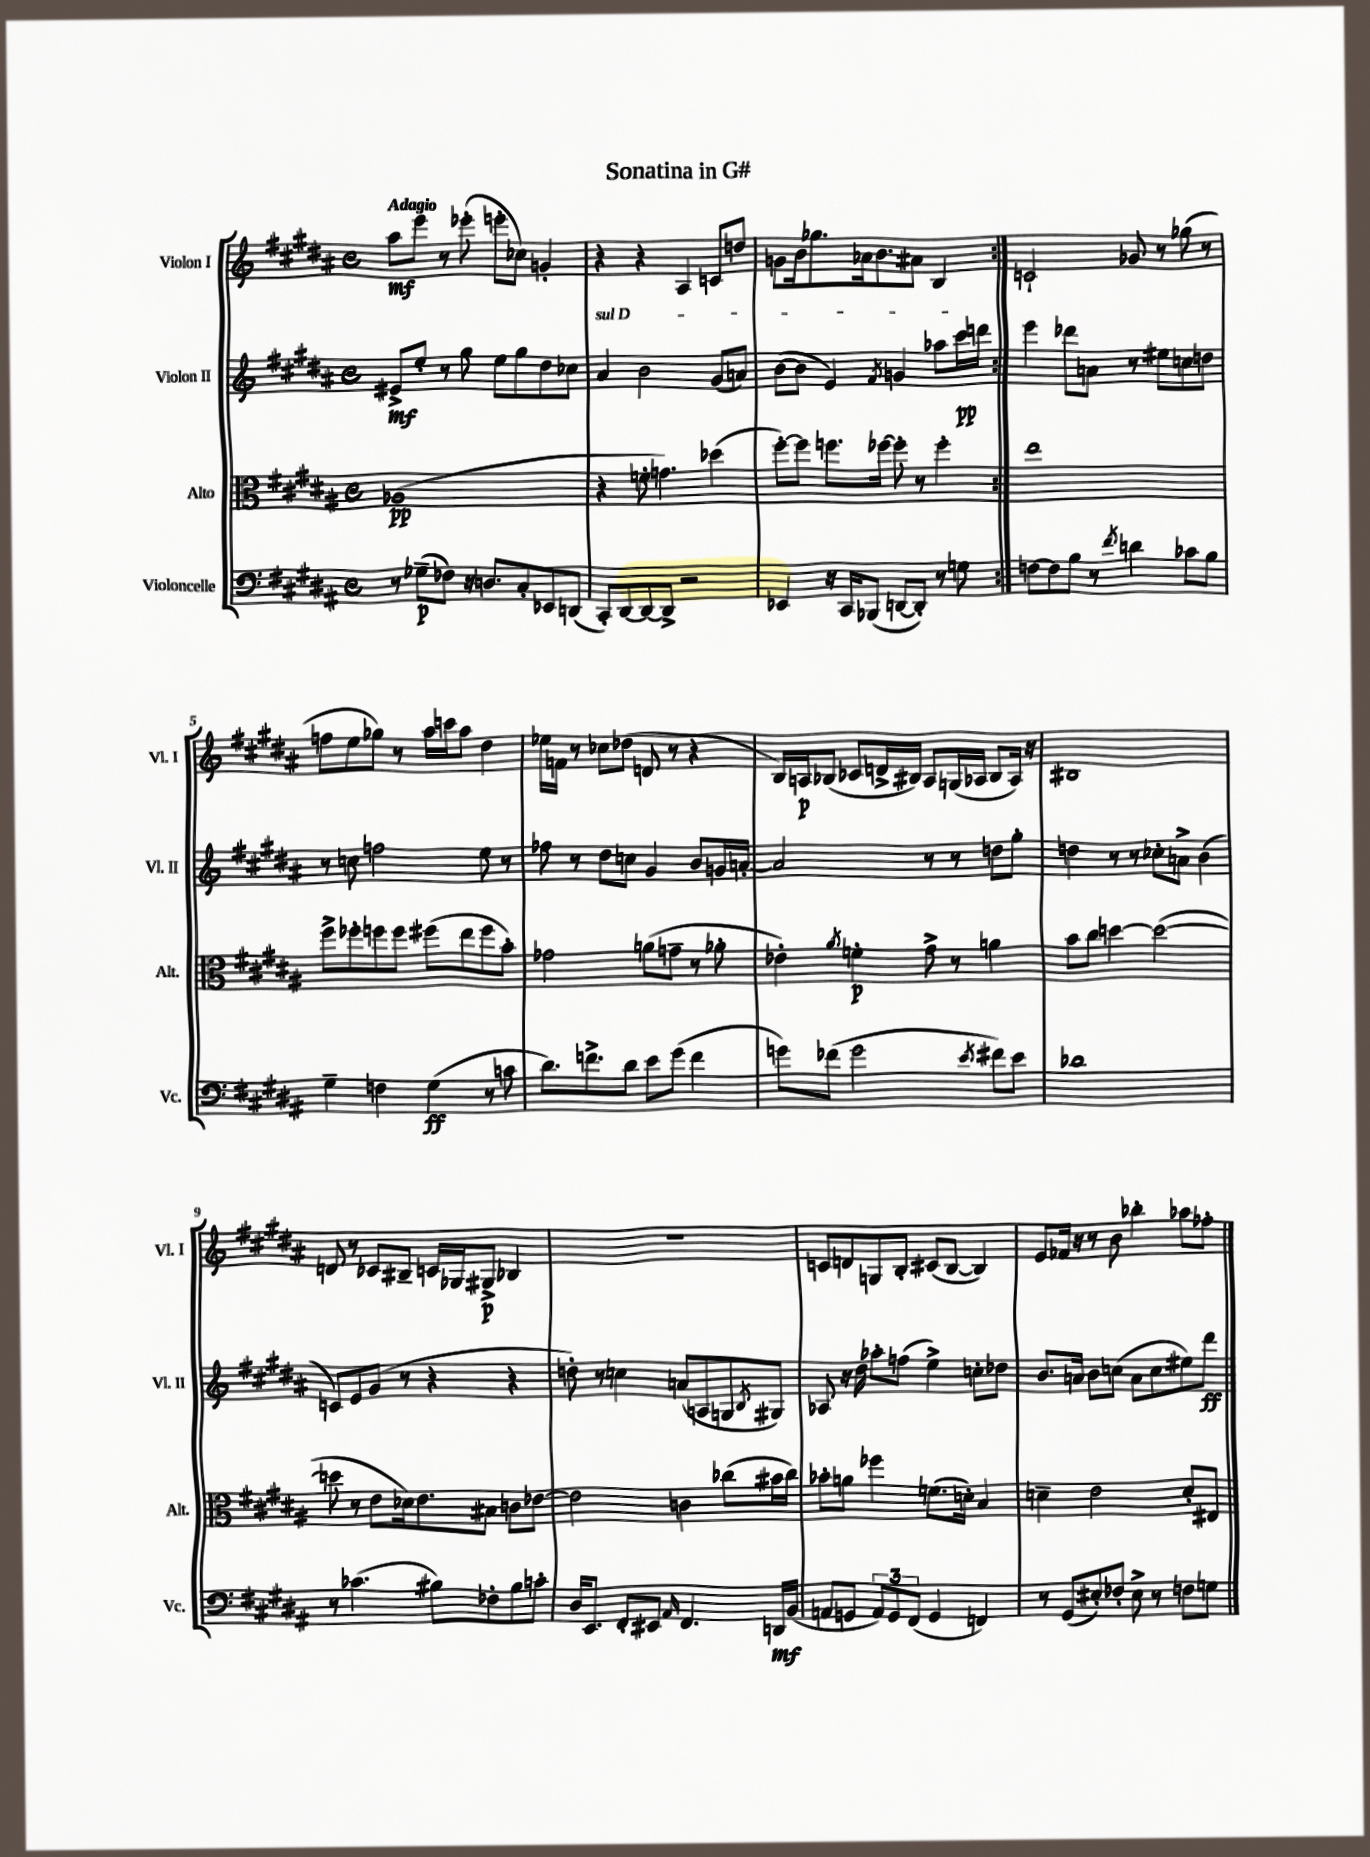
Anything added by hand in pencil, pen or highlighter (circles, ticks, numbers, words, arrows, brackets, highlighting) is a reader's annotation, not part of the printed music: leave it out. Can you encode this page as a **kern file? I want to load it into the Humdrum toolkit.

**kern	**dynam	**kern	**dynam	**kern	**dynam	**kern	**dynam
*part4	*part4	*part3	*part3	*part2	*part2	*part1	*part1
*staff4	*staff4	*staff3	*staff3	*staff2	*staff2	*staff1	*staff1
*I"Violoncelle	*	*I"Alto	*	*I"Violon II	*	*I"Violon I	*
*I'Vc.	*	*I'Alt.	*	*I'Vl. II	*	*I'Vl. I	*
*clefF4	*	*clefC3	*	*clefG2	*	*clefG2	*
*k[f#c#g#d#a#]	*	*k[f#c#g#d#a#]	*	*k[f#c#g#d#a#]	*	*k[f#c#g#d#a#]	*
*M4/4	*	*M4/4	*	*M4/4	*	*M4/4	*
*met(c)	*	*met(c)	*	*met(c)	*	*met(c)	*
=1	=1	=1	=1	=1	=1	=1	=1
!	!	!	!	!	!	!LO:TX:a:B:t=Adagio	!
8r	.	(1A-X	pp	8e#X^/L	mf	8aa#\L	mf
(8G-X~\L	p	.	.	8ee'/J	.	8eee\J	.
8F-X\J)	.	.	.	8r	.	8r	.
16r	.	.	.	8gg#\	.	(8eee-X'\	.
8.Dn/L	.	.	.	.	.	.	.
.	.	.	.	8ee\L	.	8eeen'\L	.
8C#'/	.	.	.	8gg#\	.	8cc-X\J)	.
8EE-X/	.	.	.	8dd#\	.	4gn'/	.
(8DDn/J	.	.	.	8cc-X\J	.	.	.
=2	=2	=2	=2	=2	=2	=2	=2
!	!	!	!	!LO:TX:a:i:t=sul D	!	!	!
8CC#'/L)	.	4r	.	4a#/	.	4r	.
[8DD#/	.	.	.	.	.	.	.
8DD#/_	.	8fn'\	.	2b\	.	4r	.
8DD#^/J]	.	4.gn\)	.	.	.	.	.
2r	.	.	.	.	.	4A#/	.
.	.	(4dd-X\	.	(8g#/L	.	8cn/L	.
.	.	.	.	8an/J)	.	8ddn/J	.
=3	=3	=3	=3	=3	=3	=3	=3
4EE-X/	.	[8ff#'\L)	.	([8b\L	.	8gn\L	.
.	.	8ff#\J]	.	8b\J]	.	16b\k	.
.	.	.	.	.	.	8.gg-X\	.
16r	.	8.ffn\L	.	4e/)	.	.	.
16CC#/KL	.	.	.	.	.	.	.
(8BBB-X/J	.	.	.	.	.	16a-X\k	.
.	.	[16ff-X\Jk	.	.	.	8.b\	.
.	.	.	.	8qf#/	.	.	.
[8DDn/L	.	8ff-'\]	.	4gn/	.	.	.
8DD'/J])	.	8r	.	.	.	8a#X\J	.
8r	.	4ff-'\	.	8aa-X\L	.	4B/	.
8Gn\	.	.	.	16ccc#\L	pp	.	.
.	.	.	.	16dddn\JJ	.	.	.
=4:|!	=4:|!	=4:|!	=4:|!	=4:|!	=4:|!	=4:|!	=4:|!
[8Fn\L	.	1ee	.	4eee\	.	2cn`/	.
8F\]	.	.	.	.	.	.	.
8B\J	.	.	.	8ddd-X\L	.	.	.
8r	.	.	.	8an\J	.	.	.
8qf#/	.	.	.	.	.	.	.
4dn\	.	.	.	8r	.	8g-X/	.
.	.	.	.	8ee#X\L	.	8r	.
8c-X\L	.	.	.	8ccn\	.	(8gg-X\	.
8B\J	.	.	.	8ddn\J	.	8r	.
!!LO:LB:g=z
=5	=5	=5	=5	=5	=5	=5	=5
4G#~\	.	8ff#^\L	.	8r	.	8ffn\L	.
.	.	8ff-X'\	.	8ccn\	.	8ee\	.
4Fn\	.	8ffn\	.	2ffn\	.	8gg-X\J)	.
.	.	8ff\J	.	.	.	8r	.
(4G#\	ff	(8ff#X\L	.	.	.	16aa#\LL	.
.	.	.	.	.	.	16cccn\J	.
.	.	8ee\	.	.	.	8aa#\J	.
8r	.	8ff#\	.	8ee\	.	4dd#\	.
8cn\	.	8b'\J)	.	8r	.	.	.
=6	=6	=6	=6	=6	=6	=6	=6
8.d#\L)	.	2g-X\	.	8ff-X\	.	16ee-X\LL	.
.	.	.	.	.	.	16fn\JJ	.
.	.	.	.	8r	.	8r	.
8.fn^\	.	.	.	.	.	.	.
.	.	.	.	8dd#\L	.	8cc-X\L	.
8d#\J	.	.	.	8ccn\J	.	(8dd-X\J	.
8e\L	.	(8an\L	.	4g#/	.	8dn/	.
(8g#\J	.	8gn~\J	.	.	.	8r	.
4f\	.	8r	.	8b/L	.	4r	.
.	.	8a-X'\	.	16gn/L	.	.	.
.	.	.	.	[16an'/JJ	.	.	.
=7	=7	=7	=7	=7	=7	=7	=7
8gn\L)	.	4e-X'\)	.	2a/]	.	16B/LL)	.
.	.	.	.	.	.	16An/J	p
(8f-X\J	.	.	.	.	.	(8B-X/J	.
.	.	8qa#/	.	.	.	.	.
2g\	.	4fn'\	p	.	.	8c-X/L	.
.	.	.	.	.	.	16dn^/L	.
.	.	.	.	.	.	16B#X/JJ)	.
.	.	8g#^\	.	8r	.	8A/L	.
.	.	8r	.	8r	.	(16Gn/L	.
.	.	.	.	.	.	16A-X/JJ	.
8qe/	.	.	.	.	.	.	.
8f#X\L)	.	4an\	.	8ddn\L	.	8B#/L	.
8e\J	.	.	.	8gg#'\J	.	16A-/Jk)	.
.	.	.	.	.	.	16r	.
=8	=8	=8	=8	=8	=8	=8	=8
1d-X	.	8b\L	.	4ddn\	.	1B#X	.
.	.	8cc#\J	.	.	.	.	.
.	.	[4ddn\	.	8r	.	.	.
.	.	.	.	8r	.	.	.
.	.	(2dd\_	.	8cc-X'\L	.	.	.
.	.	.	.	8an^\J	.	.	.
.	.	.	.	(4b\	.	.	.
!!LO:LB:g=z
=9	=9	=9	=9	=9	=9	=9	=9
8r	.	8ddn\]	.	8cn/L)	.	8dn/	.
(4.c-X\	.	8r	.	8e/	.	8r	.
.	.	8e\L	.	(8g#/J	.	8c-X/L	.
.	.	16d-X\k)	.	8r	.	8B#X~/J	.
.	.	8.e\	.	.	.	.	.
8B#X\L)	.	.	.	4r	.	16cn/LL	.
.	.	.	.	.	.	16G-X/J	.
8F-X'\	.	8B#X\J	.	.	.	8G#X^/J	p
8B#\	.	8cn\L	.	4r	.	4B-X/	.
8cn'\J	.	[8e-X\J	.	.	.	.	.
=10	=10	=10	=10	=10	=10	=10	=10
16D#/KL	.	2e-\]	.	8ddn'\)	.	1r	.
8.EE/J	.	.	.	.	.	.	.
.	.	.	.	8r	.	.	.
8FF#'/L	.	.	.	4ccn\	.	.	.
8EE#X/J	.	.	.	.	.	.	.
16qqAA#/	.	.	.	.	.	.	.
4.FF#/	.	4cn\	.	(8an/L	.	.	.
.	.	.	.	8An/	.	.	.
.	.	(8cc-X\L	.	8Gn/	.	.	.
.	.	.	.	8qB/	.	.	.
16DDn/LL	mf	16b#X\L	.	8G#X/J)	.	.	.
(16BB/JJ	.	16cc-\JJ)	.	.	.	.	.
=11	=11	=11	=11	=11	=11	=11	=11
8AAn/L	.	8b-X'\L	.	8A-X/	.	8cn/L	.
8GGn/J	.	8an\J	.	16r	.	8dn/	.
.	.	.	.	16dd#\	.	.	.
12AA/L)	.	4ff-X\	.	8aa-X'\L	.	8Gn/	.
12GG/	.	.	.	.	.	.	.
.	.	.	.	(8ffn\J	.	8B'/J	.
(12FF#/J	.	.	.	.	.	.	.
4GG/	.	(8.fn\L	.	4ee^\)	.	(8c#X/L	.
.	.	.	.	.	.	[8B/J	.
.	.	16dn'\Jk)	.	.	.	.	.
4FFn/)	.	4B/	.	8ccn'\L	.	4B/])	.
.	.	.	.	8dd-X\J	.	.	.
=12	=12	=12	=12	=12	=12	=12	=12
8r	.	4dn~\	.	8.b/L	.	8e/L	.
(8GG#/L	.	.	.	.	.	16f-X/Jk	.
.	.	.	.	16an/Jk	.	16r	.
8E#X'/)	.	2e\	.	8b\L	.	8r	.
8F-X'/J	.	.	.	(8ccn\J	.	8b\	.
8E#^\	.	.	.	8a\L	.	4bb-X'\	.
8r	.	.	.	8cc\	.	.	.
8Fn\L	.	8d'/L	.	8ee#X\)	.	8aa-X\L	.
8Gn\J	.	8E#X/J	.	8ddd#\J	ff	8ff-X'\J	.
==	==	==	==	==	==	==	==
*-	*-	*-	*-	*-	*-	*-	*-
